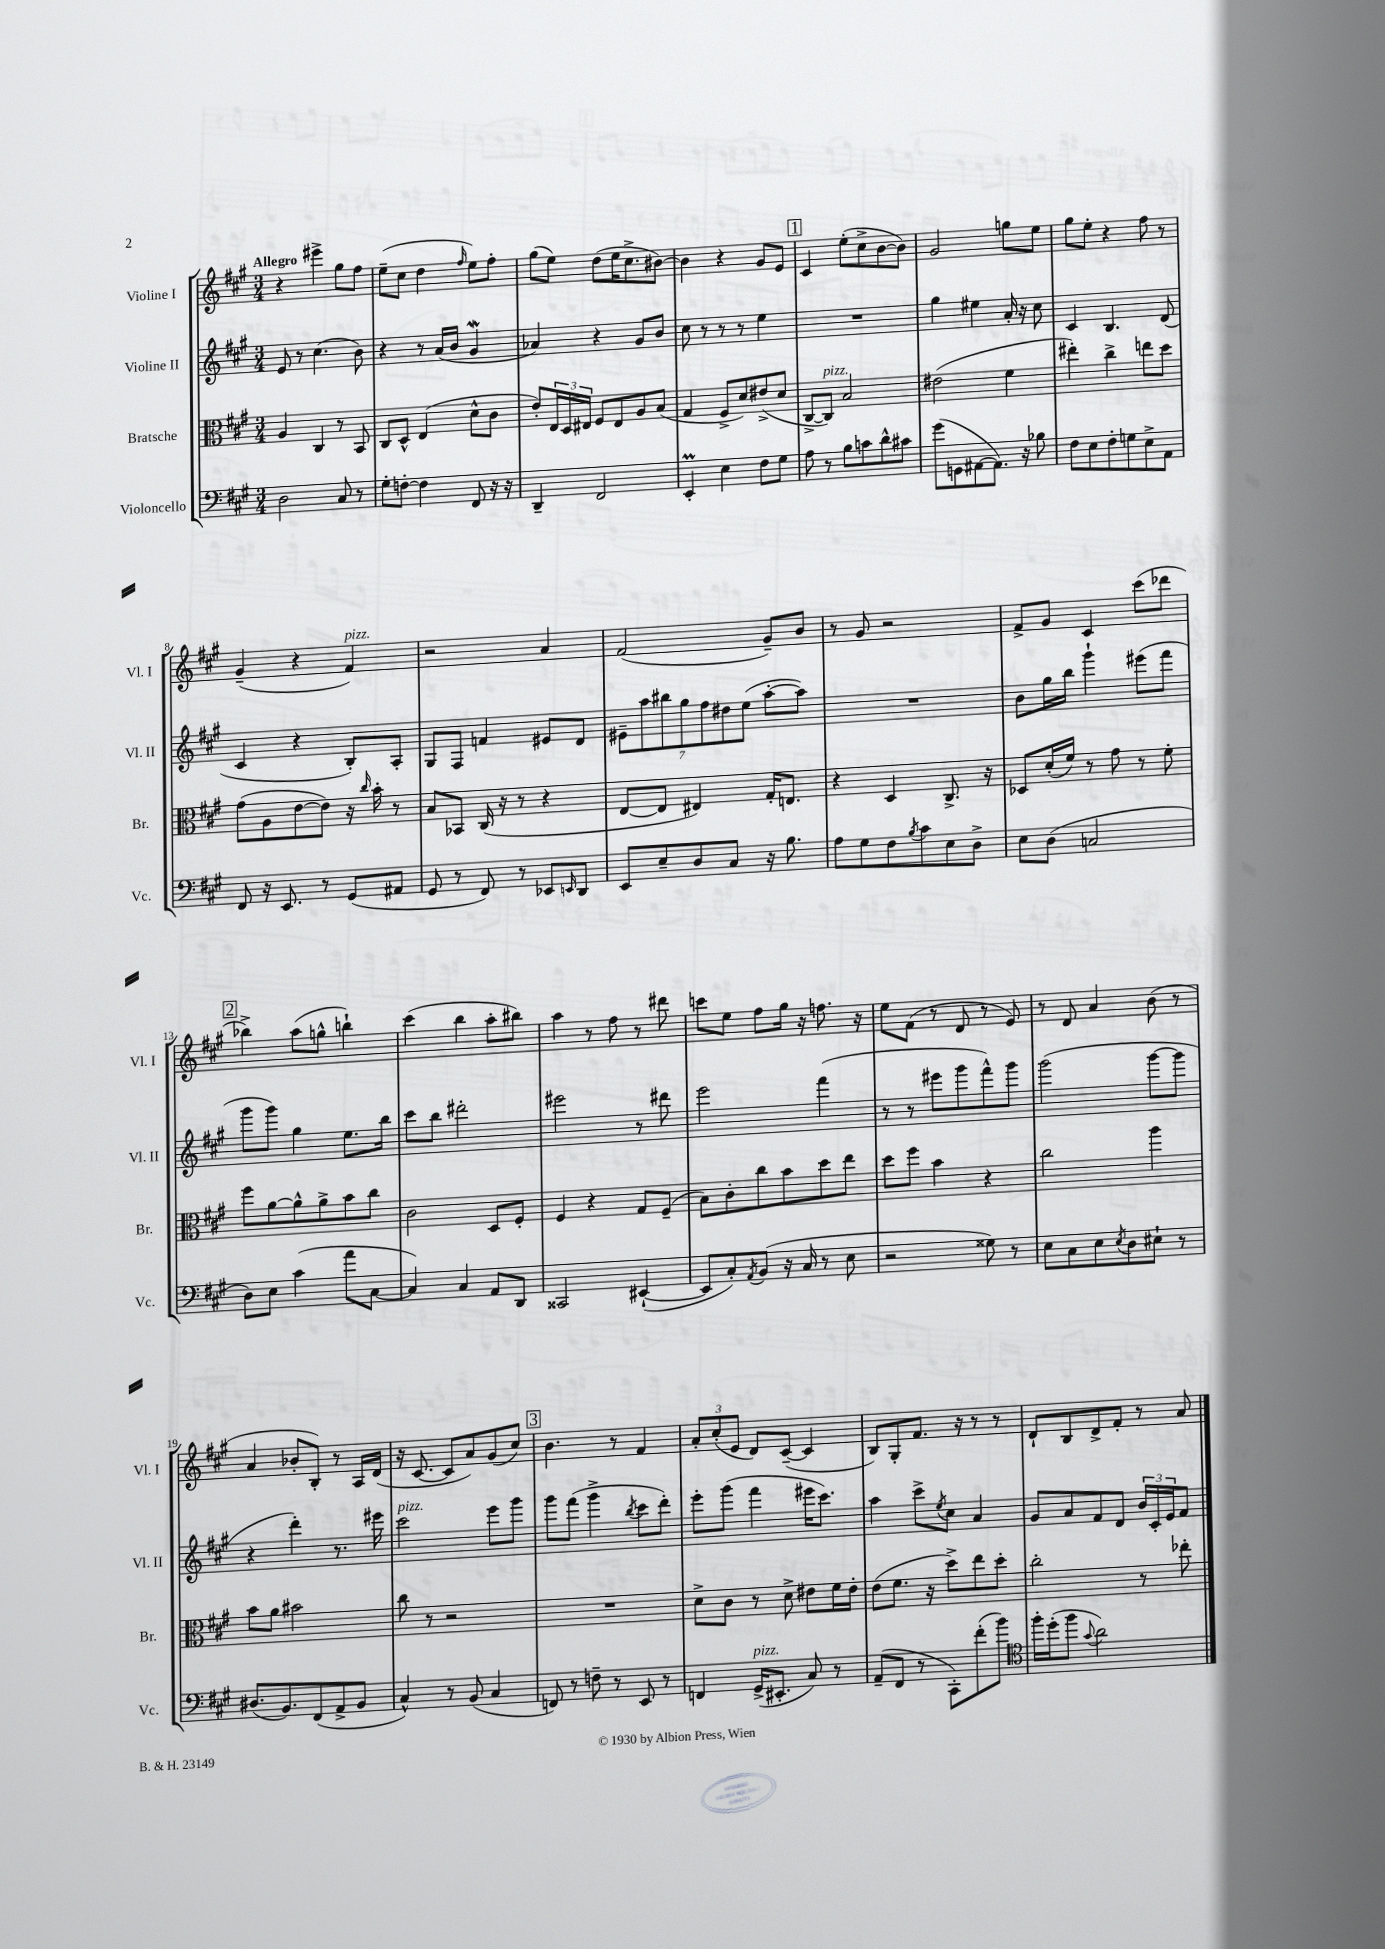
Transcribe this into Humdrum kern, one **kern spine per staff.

**kern	**kern	**kern	**kern
*part4	*part3	*part2	*part1
*staff4	*staff3	*staff2	*staff1
*I"Violoncello	*I"Bratsche	*I"Violine II	*I"Violine I
*I'Vc.	*I'Br.	*I'Vl. II	*I'Vl. I
*clefF4	*clefC3	*clefG2	*clefG2
*k[f#c#g#]	*k[f#c#g#]	*k[f#c#g#]	*k[f#c#g#]
*M3/4	*M3/4	*M3/4	*M3/4
=1	=1	=1	=1
!	!	!	!LO:TX:a:B:t=Allegro
2D\	4A/	8e/	4r
.	.	8r	.
.	4C#/	(4.cc#\	4eee#X^\
8C#/	8r	.	8gg#\L
8r	8BB/	8b\)	8ff#\J
=2	=2	=2	=2
8G#'\L	8C#/L	4r	(8ee~\L
[8Fn'\J	8D^^/J	.	8cc#\J
4F\]	(4E/	8r	4dd\
.	.	(16a/LL	.
.	.	16b/JJ	.
.	.	.	16qqff#/
8FF#/	8d^^\L	4g#W/	8ee\L)
16r	8c#\J	.	8ff#'\J
16r	.	.	.
=3	=3	=3	=3
4DD~/	8e'/L)	4a-X/)	(8gg#\L
.	24E/L	.	8ee\J)
.	24D/	.	.
.	24E#X/JJ	.	.
2FF#/	8F#/L	4r	(8dd\L
.	8E#/	.	16ee\K
.	.	.	8.cc#^\
.	8A/	8g#/L	.
.	(8B/J	8b/J	[8b#X\J)
=4	=4	=4	=4
4EEM'/	4G#/	8cc#\	4b#\]
.	.	8r	.
4E\	8F#^/L	8r	4r
.	8d/)	8r	.
8F#\L	(8e#X^/	4ee\	8g#/L
8G#\J	8d/J	.	8e/J
!!LO:REH:place=s1:t=1
=5	=5	=5	=5
8A\	[8C#^/L	2.r	4c#/
!	!LO:TX:a:i:t=pizz.	!	!
8r	8C#/J])	.	.
8B\L	2B/	.	(8ee'\L
8cn\	.	.	8cc#^\
8d^^\	.	.	[8b\
8c#X\J	.	.	8b\J])
=6	=6	=6	=6
(8g#\L	(2e#X\	4gg#\	2g#/
8GGn\	.	.	.
[8AA#X\	.	4ee#X\	.
8.AA#\J])	.	.	.
.	4f#\	16a'/	8ggn\L
16r	.	16r	.
8B-X\	.	8cc#\	8ee\J
=7	=7	=7	=7
8F#\L	4ee#X'\)	4c#/	8gg#\L
8E\	.	.	8ee'\J
8F#'\	4cc#^\	4.B/	4r
8Gn\	.	.	.
8E^\	8een\L	.	8ff#\
8AA\J	8dd\J	(8d/	8r
!!LO:LB:g=z
=8	=8	=8	=8
8FF#/	(8g#\L	4c#/	(4g#~/
16r	8A\	.	.
8.EE/	.	.	.
.	[8e\	4r	4r
8r	8e\J])	.	.
!	!	!	!LO:TX:a:i:t=pizz.
(8GG#/L	16r	8B'/L)	4f#/)
.	16qqcc#/	.	.
.	16b'\	.	.
8AA#X/J	8r	8A'/J	.
=9	=9	=9	=9
8GG#/	8B/L	8G#/L	2r
8r	8BB-X/J	8F#/J	.
8FF#/)	(16C#/	4fn/	.
.	16r	.	.
8r	8r	.	.
8EE-X/L	4r	8e#X/L	4a/
16qqEEn/	.	.	.
8DD/J	.	8d/J	.
=10	=10	=10	=10
8EE/L	[8E/L	14e#X~\L	(2f#/
.	.	14aa\	.
8E~/	8E/J]	.	.
.	.	14bb#X\	.
.	.	14gg#\	.
8D/	4E#X/)	.	.
.	.	14ff#\	.
.	.	14dd#X\	.
8C#/J	.	.	.
.	.	(14ee\J	.
16r	16G#'/KL	[8aa'\L	8g#~/L)
8.B\	8.En/J	.	.
.	.	8aa\J])	8b/J
=11	=11	=11	=11
8A\L	4r	2.r	8r
8G#\	.	.	8g#/
8F#\	4D/	.	2r
8qB/	.	.	.
8c#\	.	.	.
8E\	8.C#^/	.	.
8D^\J	.	.	.
.	16r	.	.
=12	=12	=12	=12
8E\L	8D-X/L	8b\L	8f#^/L
(8D\J	(16d'/L	16gg#\L	8g#/J
.	16f#/JJ)	16bb\JJ	.
2Cn/	8r	4ggg#`\	4c#/
.	8g#\	.	.
.	8r	(8eee#X\L	(8ccc#\L
.	8f#'\	8fff#\J	8ddd-X\J
!!LO:LB:g=z
!!LO:REH:place=s1:t=2
=13	=13	=13	=13
8D\L)	8ff#\L	8ggg#\L	4bb-X^\)
8E\J	[8a\	8ggg#\J)	.
(4c#\	8a^^\]	4gg#\	(8aa\L
.	8a^\	.	8ggn^^\J
8a\L	8b\	8.ee\L	4bbn`\)
[8C#\J	8cc#\J	.	.
.	.	16bb\Jk	.
=14	=14	=14	=14
4C#/])	2c#\	8ccc#\L	(4ccc#\
.	.	8bb\J	.
4C#/	.	2ddd#X'\	4bb\
8AA/L	8D/L	.	8aa'\L
8DD/J	8F#'/J	.	8bb#X\J)
=15	=15	=15	=15
2CC##X/	4F#/	2eee#X\	4aa\
.	4r	.	8r
.	.	.	8ff#\
([4EE#X`/	8G#/L	8r	8r
.	(8F#~/J	8ddd#X\	8ddd#X\
=16	=16	=16	=16
8EE#/L]	8B\L)	2eee\	8cccn\L
8C#'/)	8c#'\	.	8ee\J
8qAA/	.	.	.
(8BB/J	8cc#\	.	8ff#\L
16r	8b\	.	16gg#\Jk
16C#/	.	.	16r
8r	8dd\	(4fff#\	8.ffn\
8E\	8ee\J	.	.
.	.	.	16r
=17	=17	=17	=17
2r	8dd\L	8r	8ee\L
.	8ff#\J	8r	(8f#\J
.	4b\	8eee#X\L	8r
.	.	8ggg#\	8d/
8G##X\)	4r	8fff#^^\)	8r
8r	.	8ggg#\J	8e/)
=18	=18	=18	=18
8E\L	2cc#\	(2ggg#\	8r
8C#\	.	.	8d/
8E\	.	.	4a/
8qE/	.	.	.
8D\	.	.	.
8E#X`\J	4aa\	[8ggg#\L	(8b\
8r	.	8ggg#\J]	8r
!!LO:LB:g=z
=19	=19	=19	=19
(8.D#X/L	8b\L	4r	4a/
.	8a\J	.	.
8.BB/)	.	.	.
.	2b#X\	4ddd'\)	8b-X'/L
(8FF#/	.	.	8B'/J)
8AA^/	.	8.r	8r
8BB/J	.	.	16A/LL
.	.	16eee#X\	(16d/JJ
=20	=20	=20	=20
!	!	!LO:TX:a:i:t=pizz.	!
4C#^^/)	8cc#\	2ccc#\	16r
.	.	.	[8.c#/
.	8r	.	.
8r	2r	.	8c#/L]
(8BB/	.	.	8a/)
4C#/	.	8eee\L	(8g#/
.	.	8ggg#\J	8cc#/J)
!!LO:REH:place=s1:t=3
=21	=21	=21	=21
8FFn/)	2.r	8ggg#\L	4.b\
8r	.	(8fff#\J	.
8Fn~\	.	4ggg#^\	.
8r	.	.	8r
.	.	8qbb/	.
8EE/	.	8ccc#\L	4f#/
8r	.	8ddd'\J)	.
=22	=22	=22	=22
4FFn/	8d^\L	8eee'\L	12a'/L
.	.	.	(12cc#'/
.	8c#\J	(8ggg#\J	.
.	.	.	12e/J
!LO:TX:a:i:t=pizz.	!	!	!
(16GG#^/KL	8r	4fff#\	8d/L)
8.EE#X'/J	.	.	.
.	8d^\	.	([8c#~/J
8C#/)	8e#X\L	16eee#X\KL	4c#/]
.	.	8.ccc#\J)	.
8r	16f#\L	.	.
.	16e#'\JJ	.	.
=23	=23	=23	=23
(8AA~/L	(8e\L	4aa\	8B/L)
8FF#/J	8.f#\J	.	8G#'/
8r	.	8ccc#^\L	8.f#/J
.	16r	.	.
.	.	8qee/	.
8CC#'\L)	8dd^\L)	8cc#\J	.
.	.	.	16r
(8f#'\	8ee\	4a/	8r
8b\J)	8dd'\J	.	8r
=24	=24	=24	=24
*clefC4	*	*	*
16ff#'\LL	2cc#'\	8g#/L	8d`/L
(16dd'\J	.	.	.
8ff#\J	.	8a/	8B/
8qqg#/	.	.	.
2a\)	.	8f#/	8d^/
.	.	8d/J	8f#'/J
.	8r	24b/LL	8r
.	.	24c#'/	.
.	.	24e/J	.
.	8ee-X'\	8f#/J	8a/
==	==	==	==
*-	*-	*-	*-
